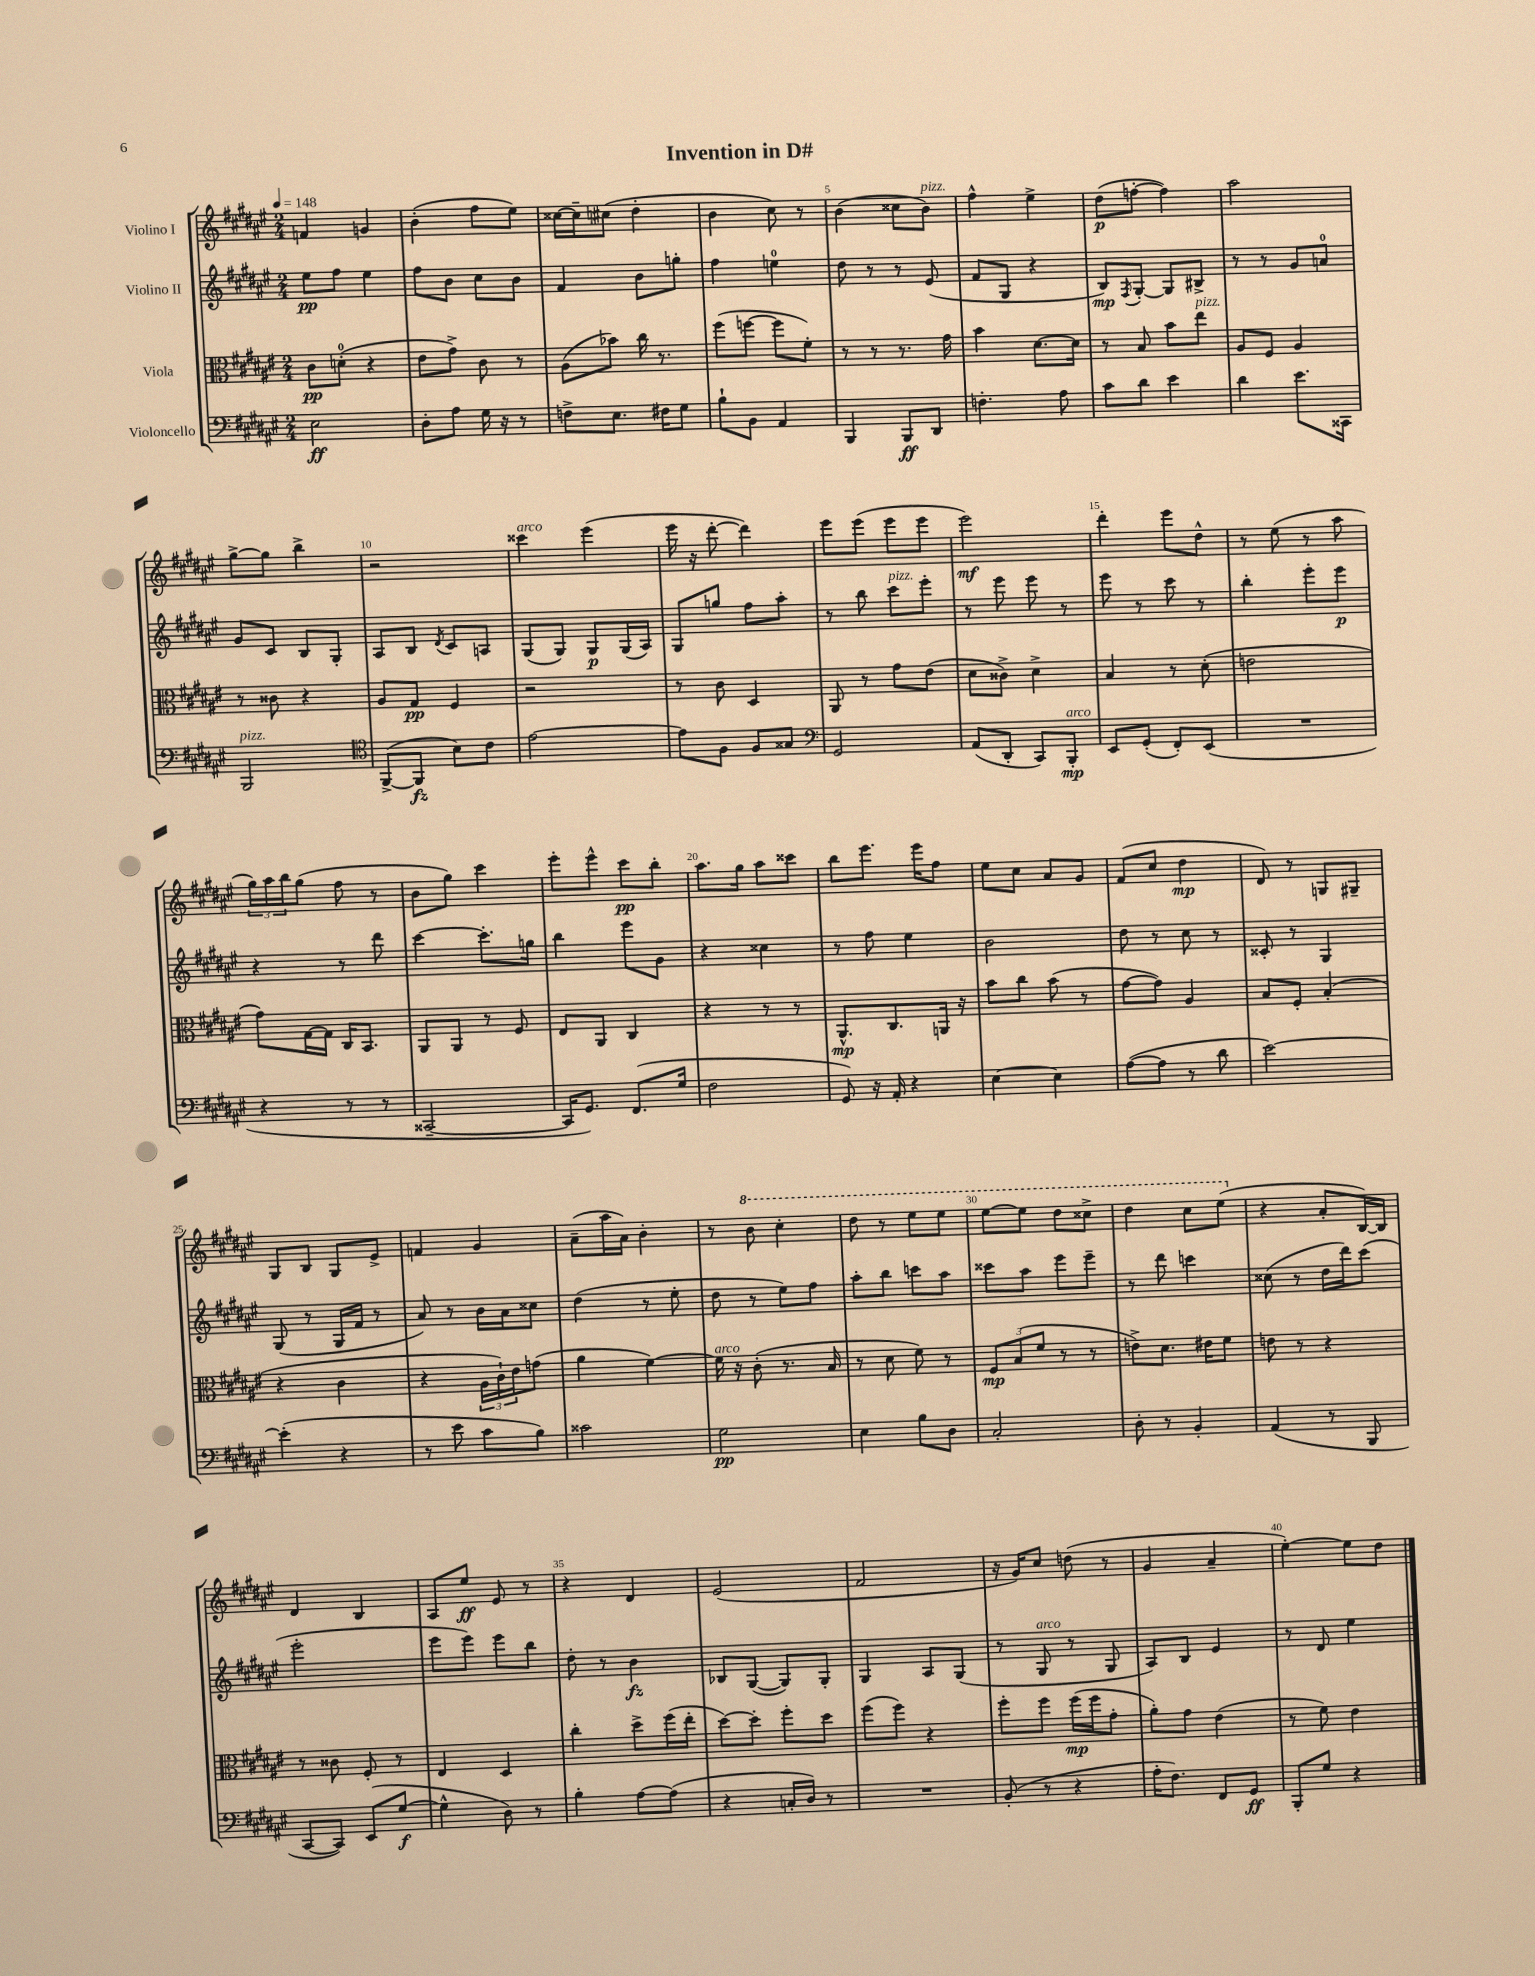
\header { title = "Invention in D#" }
<<
\new StaffGroup <<
\new Staff = "s0" \with { instrumentName = "Violino I" } {
    \clef treble \key fis \major \numericTimeSignature \time 2/4 \tempo 4 = 148
    f'4 g'4 |
    b'4-.( fis''8 eis''8) |
    cisis''16~ cisis''16-- cis''8( dis''4-. |
    b'4 cis''8) r8 |
    b'4( cisis''8 b'8^\markup { \italic "pizz." }) |
    fis''4-^ eis''4-> |
    dis''8\p( f''8~-. f''4) |
    ais''2 |
    gis''8~-> gis''8 b''4-> |
    r2 |
    cisis'''4^\markup { \italic "arco" } eis'''4( |
    eis'''16 r16 dis'''8~-. dis'''4) |
    eis'''8 eis'''8( eis'''8 eis'''8 |
    eis'''2\mf) |
    dis'''4-. eis'''8 dis''8-^ |
    r8 eis''8( r8 ais''8 |
    \tuplet 3/2 { gis''16) ais''16 b''16 } gis''8( fis''8 r8 |
    b'8 gis''8) cis'''4 |
    eis'''8-. eis'''8-^ cis'''8\pp b''8-. |
    ais''8. gis''16 ais''8 cisis'''8 |
    b''8 eis'''8. eis'''16 fis''8 |
    eis''8 cis''8 ais'8 gis'8 |
    fis'8( cis''8 dis''4\mp |
    dis'8) r8 g8 gis8-- |
    gis8 b8 gis8 eis'8-> |
    f'4 gis'4 |
    ais'8--( ais''16 ais'16) b'4-. |
    r8 \ottava #1 b''8 cis'''4-. |
    dis'''8 r8 eis'''8 eis'''8 |
    eis'''8~ eis'''8 dis'''8 cisis'''8-> |
    dis'''4 cis'''8 eis'''8( \ottava #0 |
    r4 ais'8-. b16~) b16 |
    dis'4 b4 |
    ais8 eis''8\ff eis'8 r8 |
    r4 dis'4 |
    eis'2( |
    fis'2 |
    r16 gis'16) cis''8 d''8( r8 |
    gis'4 ais'4-- |
    eis''4~-.) eis''8 dis''8 \bar "|." |
}
\new Staff = "s1" \with { instrumentName = "Violino II" } {
    \clef treble \key fis \major \numericTimeSignature \time 2/4
    eis''8\pp fis''8 eis''4 |
    fis''8 b'8 cis''8 b'8 |
    fis'4 b'8 g''8-. |
    fis''4 e''4-0 |
    dis''8 r8 r8 eis'8( |
    fis'8 gis8 r4 |
    b8\mp) \acciaccatura { fis8 } gis8~-. gis8 bis8-> |
    r8 r8 gis'8 a'8-0 |
    gis'8 cis'8 b8 gis8-. |
    ais8 b8 \acciaccatura { dis'8 } cis'8 a8 |
    gis8( gis8) gis8\p gis16( ais16) |
    gis8 g''8 fis''8 ais''8-. |
    r8 b''8 cis'''8^\markup { \italic "pizz." } eis'''8-. |
    r8 eis'''8 eis'''8 r8 |
    eis'''8 r8 cis'''8 r8 |
    b''4-. eis'''8-. eis'''8\p |
    r4 r8 dis'''8 |
    cis'''4~ cis'''8.-. g''16 |
    b''4 eis'''8 gis'8 |
    r4 cisis''4 |
    r8 fis''8 eis''4 |
    b'2 |
    dis''8 r8 cis''8 r8 |
    cisis'8-. r8 gis4 |
    gis8( r8 gis16 fis'16 r8 |
    ais'8) r8 b'16 ais'16 cisis''8 |
    dis''4( r8 eis''8-. |
    dis''8 r8 eis''8) fis''8 |
    ais''8-. b''8 c'''8 ais''8 |
    cisis'''8 ais''8 eis'''8 eis'''8-- |
    r8 dis'''8 c'''4 |
    cisis''8( r8 dis''16 dis'''16) cis'''8( |
    eis'''2-. |
    eis'''8 eis'''8) eis'''8 b''8 |
    dis''8-. r8 b'4\fz |
    bes8 gis8~( gis8) gis8-. |
    gis4 ais8 gis8( |
    r8 gis8^\markup { \italic "arco" } r8 gis8 |
    ais8) b8 eis'4 |
    r8 dis'8 eis''4 \bar "|." |
}
\new Staff = "s2" \with { instrumentName = "Viola" } {
    \clef alto \key fis \major \numericTimeSignature \time 2/4
    cis'8\pp d'8-0-.( r4 |
    eis'8 gis'8->) cis'8 r8 |
    ais8( bes'8) cis''16 r8. |
    fis''8( f''8~ f''8 fis'8-.) |
    r8 r8 r8. gis'16 |
    b'4 dis'8.~ dis'16 |
    r8 b8 b'8 eis''8^\markup { \italic "pizz." } |
    ais8 fis8 ais4 |
    r8 cisis'8 r4 |
    ais8 gis8\pp fis4 |
    r2 |
    r8 cis'8 dis4 |
    ais,8 r8 gis'8 eis'8( |
    dis'8 cisis'8->) dis'4-> |
    b4 r8 dis'8-.( |
    e'2 |
    gis'8) gis16~ gis16 cis16 b,8. |
    ais,8 ais,8 r8 fis8 |
    eis8 ais,8 cis4 |
    r4 r8 r8 |
    ais,8.-^\mp cis8. a,16 r16 |
    b'8 cis''8 b'8( r8 |
    gis'8~ gis'8) ais4 |
    b8 fis8-. b4-.( |
    r4 cis'4 |
    r4 \tuplet 3/2 { ais16 cis'16-!) eis'16 } g'8( |
    ais'4 fis'4~) |
    fis'16^\markup { \italic "arco" } r16 cis'8-.( r8. b16 |
    r8 dis'8 fis'8) r8 |
    \tuplet 3/2 { fis8\mp b8( fis'8 } r8 r8 |
    e'8->) dis'8. eis'16 fis'8 |
    e'8 r8 r4 |
    r8 cisis'8 fis8-. r8 |
    eis4 dis4 |
    cis''4-. dis''8-> fis''16( eis''16-. |
    dis''8~) dis''8-. fis''8-. dis''8 |
    fis''8( fis''8) r4 |
    fis''8-. fis''8 fis''16\mp( fis''16 gis'8-. |
    ais'8-.) gis'8 eis'4( |
    r8 fis'8) eis'4 \bar "|." |
}
\new Staff = "s3" \with { instrumentName = "Violoncello" } {
    \clef bass \key fis \major \numericTimeSignature \time 2/4
    eis2\ff |
    dis8-. ais8 gis16 r16 r8 |
    f8-> eis8. fis16 gis8 |
    b8-! b,8 ais,4 |
    b,,4 b,,8\ff dis,8 |
    f4.-. ais8 |
    cis'8 dis'8 eis'4 |
    dis'4 eis'8. cisis,16 |
    b,,2^\markup { \italic "pizz." } |
    \clef tenor fis,8~->( fis,8\fz b8) cis'8 |
    eis'2~ |
    eis'8 fis8 fis8 gisis8 |
    \clef bass gis,2 |
    ais,8( dis,8-. cis,8) b,,8-.\mp^\markup { \italic "arco" } |
    eis,8 gis,8-.( fis,8-.) eis,8( |
    R2 |
    r4 r8 r8 |
    cisis,2~-- |
    cisis,16 gis,8.) fis,8.( gis16 |
    fis2 |
    gis,8) r16 ais,16-. r4 |
    eis4~ eis4 |
    ais8~( ais8 r8 dis'8 |
    eis'2~) |
    eis'4-.( r4 |
    r8 eis'8 cis'8 b8) |
    cisis'2 |
    gis2\pp |
    eis4 b8 dis8 |
    cis2-. |
    dis8-. r8 b,4-. |
    ais,4( r8 b,,8 |
    cis,8~ cis,8) eis,8( gis8~\f |
    gis4-^ dis8) r8 |
    b4-. ais8~ ais8( |
    r4 c16-. dis16) r8 |
    R2 |
    b,8-.( r8 r4 |
    ais16-. fis8.) fis,8 gis,8\ff |
    b,,8-. gis8 r4 \bar "|." |
}
>>
>>
\layout { \context { \Score \override BarNumber.break-visibility = ##(#f #t #t) barNumberVisibility = #(every-nth-bar-number-visible 5) } }
